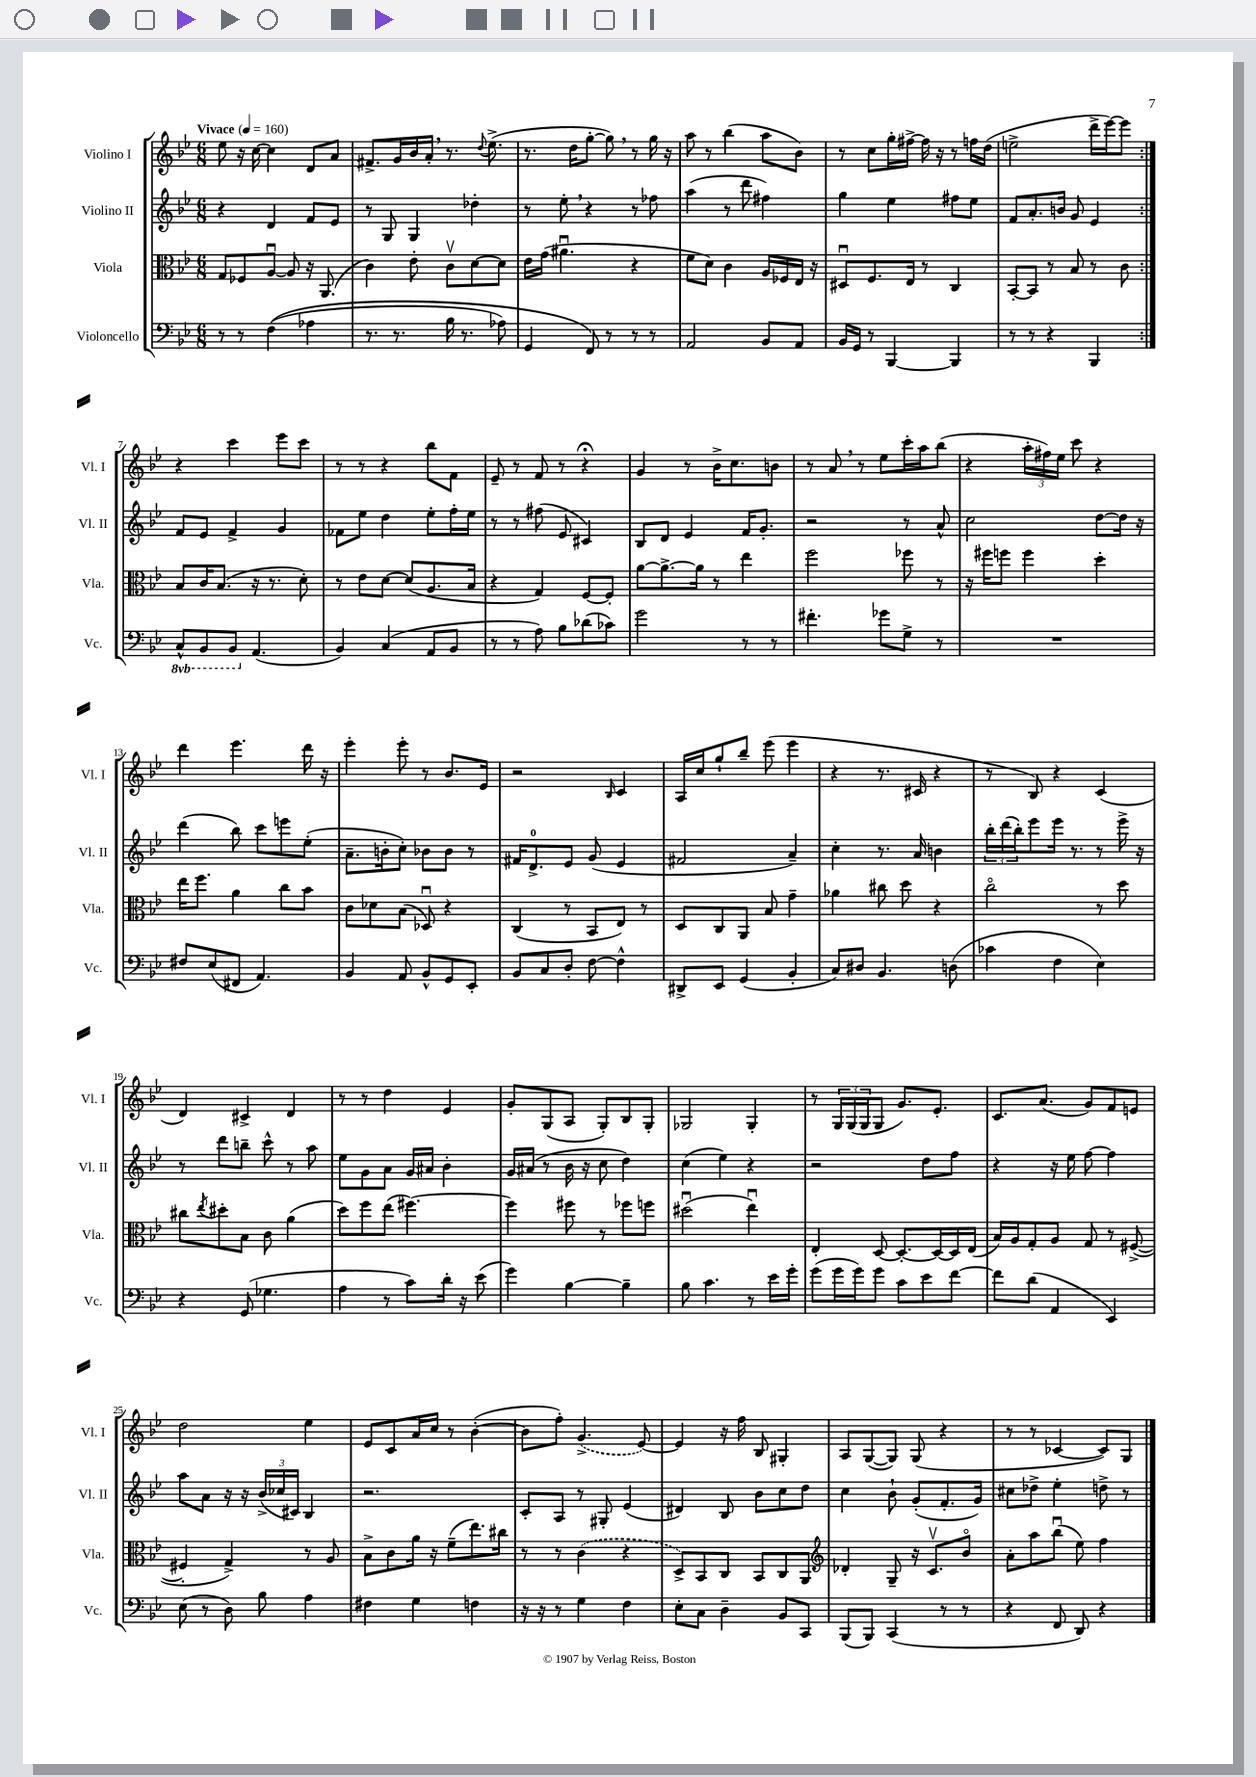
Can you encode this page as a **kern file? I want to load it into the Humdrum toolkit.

**kern	**kern	**kern	**kern
*part4	*part3	*part2	*part1
*staff4	*staff3	*staff2	*staff1
*I"Violoncello	*I"Viola	*I"Violino II	*I"Violino I
*I'Vc.	*I'Vla.	*I'Vl. II	*I'Vl. I
*clefF4	*clefC3	*clefG2	*clefG2
*k[b-e-]	*k[b-e-]	*k[b-e-]	*k[b-e-]
*M6/8	*M6/8	*M6/8	*M6/8
*MM160	*MM160	*MM160	*MM160
=1	=1	=1	=1
!	!	!	!LO:TX:a:B:t=Vivace
8r	8G/L	4r	8ee-\
8r	8F-X/	.	16r
.	.	.	[16cc\
((4F\	[8Au/J	4d/	4cc\]
.	8A/]	.	.
4A-X\	16r	8f/L	8d/L
.	(8.AA/	.	.
.	.	8e-/J	8a/J
=2	=2	=2	=2
8.r	4c\)	8r	8.f#X^/L
.	.	8G/	.
8.r	.	.	16g/L
.	8e-'\	4G/	16b-/
.	.	.	16a',/JJ
16B-\	8cv\L	.	8.r
8.r	.	.	.
.	[8d\	4dd-X'\	.
.	.	.	8qqdd/
.	.	.	(8.ee-^\
8A-X\)	8d\J]	.	.
=3	=3	=3	=3
4GG/	16e-\LL	8r	8.r
.	(16g\JJ	.	.
.	4.a#Xu\	8ee-',\	.
.	.	.	16dd\KL
8FF/)	.	4r	[8gg'\J
8r	.	.	8gg,\])
8r	4r	8r	8r
8r	.	8ff-X\	16gg\
.	.	.	16r
=4	=4	=4	=4
2AA/	8f\L	(4aa\	8aa\
.	8d\J)	.	8r
.	4c\	8r	(4bb-\
.	.	8ddd\	.
8BB-/L	16A/LL	4ff#X\)	8aa\L
.	16F-X/	.	.
8AA/J	16E-/JJ	.	8b-\J)
.	16r	.	.
=5	=5	=5	=5
16BB-/LL	8D#Xu/L	4gg\	8r
16GG/JJ	.	.	.
8r	8.F/	.	8cc\L
[4BBB-/	.	4ee-\	16gg'\L
.	16E-/Jk	.	[16ff#X^\JJ
.	8r	.	16ff#\]
.	.	.	16r
4BBB-/]	4C/	8ff#X\L	8r
.	.	8ee-\J	16ffn\LL
.	.	.	(16dd\JJ
=6	=6	=6	=6
8r	[8BB-'/L	8f/L	2een^\
8r	8BB-/J]	8.a'/	.
4r	8r	.	.
.	.	16bn/Jk	.
.	8B-/	8g/	.
4BBB-/	8r	4e-/	16ddd^\LL
.	.	.	[16eee-\J)
.	8c\	.	8eee-\J]
!!LO:LB:g=z
=7:|!	=7:|!	=7:|!	=7:|!
*8ba	*	*	*
8CC^^/L	8B-/L	8f/L	4r
8BBB-/	16c/K	8e-/J	.
.	(8.B-/J	.	.
8BBB-/J	.	4f^/	4ccc\
*X8ba	*	*	*
(4.AA/	16r	.	.
.	8.r	.	.
.	.	4g/	8eee-\L
.	8d'\)	.	8ccc\J
=8	=8	=8	=8
4BB-/)	8r	8f-X\L	8r
.	8e-\L	8ee-\J	8r
(4C/	[8d\J	4dd\	4r
.	(8d/L]	.	.
8AA/L	8.A/	8ee-'\L	8bb-\L
8BB-/J	.	16ff'\L	8f\J
.	16B-/Jk	16ee-\JJ	.
=9	=9	=9	=9
8r	4r	8r	8e-~/
8r	.	8r	8r
8A\)	4G/)	(8ff#X\	8f/
8B-\L	.	8e-/	8r
(8d-X\	[8F/L	4c#X/)	4r;<
8c-X\J)	8F'/J]	.	.
=10	=10	=10	=10
2g\	[8a\L	8B-/L	4g/
.	8.a^\_	8d/J	.
.	.	4e-/	8r
.	16a\Jk]	.	.
.	8r	.	16b-^\KL
.	.	.	8.cc\
8r	4ee-\	16f/KL	.
.	.	8.g'/J	.
8r	.	.	8bn\J
=11	=11	=11	=11
4.f#X'\	2ff\	2r	8r
.	.	.	8a,/
.	.	.	8r
8g-X\L	.	.	8ee-\L
8G^\J	8ff-X\	8r	16ccc'\L
.	.	.	16aa\J
8r	8r	8a^^/	(8bb-\J
=12	=12	=12	=12
2.r	16r	2cc\	4r
.	16ff#X\KL	.	.
.	8ffn\J	.	.
.	4ff\	.	24aa'\LL
.	.	.	24ff#X\)
.	.	.	24ee-\JJ
.	.	.	8ccc\
.	4dd'\	[8dd\L	4r
.	.	16dd\Jk]	.
.	.	16r	.
!!LO:LB:g=z
=13	=13	=13	=13
8F#X/L	16ee-\KL	(4ddd\	4ddd\
.	8.ff\J	.	.
(8E-/	.	.	.
8FF#X/J	4a\	8bb-\)	4.eee-\
4.AA/)	.	8ccc\L	.
.	8cc\L	8eeen\	.
.	8b-\J	(8ee-'\J	16ddd\
.	.	.	16r
=14	=14	=14	=14
4BB-/	8c\L	8.a~\L	4eee-'\
.	8d-X\	.	.
.	.	16bn'\k	.
8AA/	(8B-\J	8cc'\J)	8eee-'\
8BB-^^/L	8D-Xu/)	8b-X\L	8r
8GG/	4r	8b-\J	8.b-/L
8EE-'/J	.	8r	.
.	.	.	16e-/Jk
=15	=15	=15	=15
8BB-/L	(4C/	16f#X/KL	2r
.	.	8.d^/	.
8C/	.	.	.
8D'/J	8r	8e-/J	.
[8F\	8BB-/L	(8g/	.
.	.	.	16qqB-/
4F^^\]	8E-/J)	4e-/	4c/
.	8r	.	.
=16	=16	=16	=16
8DD#X^/L	8D/L	2f#X/	16A/LL
.	.	.	16cc/J
8EE-/J	8C/	.	8gg`/
(4GG/	8AA/J	.	8bb-~/J
.	8B-/	.	(8eee-\
4BB-'/	4g~\	4a~/)	4eee-\
=17	=17	=17	=17
8C/L)	4a-X\	4cc'\	4r
8D#X/J	.	.	.
4.BB-/	8cc#X\	8.r	8.r
.	8dd\	.	.
.	.	16a/	16c#X/
.	4r	4bn\	4r
(8Dn\	.	.	.
=18	=18	=18	=18
4c-X\	2cc\	24bb-'\LL	8r
.	.	(24ddd\	.
.	.	24bb-'\J)	.
.	.	8eee-\	8B-/)
4F\	.	16eee-\Jk	4r
.	.	8.r	.
4E-\)	8r	8r	(4c/
.	8dd\	16eee-^\	.
.	.	16r	.
!!LO:LB:g=z
=19	=19	=19	=19
4r	8cc#X\L	8r	4d/)
.	8qee-/	.	.
.	8dd#X'\	8ddd\L	.
(8GG/	8B-\J	8bbn~\J	4c#X^/
4.G-X\	8c\	8ccc^^\	.
.	(4a\	8r	4d/
.	.	8aa\	.
=20	=20	=20	=20
4A\	8dd\L)	8ee-\L	8r
.	8ff\	8g\	8r
8r	(8ee-\J	8a\J	4dd\
8c\L)	[4.ff#X\)	16g/LL	.
.	.	16a#X/JJ	.
16d'\Jk	.	4b-'\	4e-/
16r	.	.	.
(8e-\	.	.	.
=21	=21	=21	=21
4g\)	4ff#\]	16g/LL	8g'/L
.	.	(16a#X/JJ	.
.	.	8r	(8G/
[4B-\	8ff#X\	16b-\	8A/J
.	.	16r	.
.	8r	8cc\	8G'/L)
4B-~\]	8ff-X\L	4dd\)	8B-/
.	8ffn\J	.	8G'/J
=22	=22	=22	=22
8B-\	(2dd#Xu\	(4cc\	2G-X/
4.c\	.	.	.
.	.	4ee-\)	.
8r	4ee-u\)	4r	4G-'/
16e-\LL	.	.	.
16g'\JJ	.	.	.
=23	=23	=23	=23
(8g\L	4E-'/	2r	8r
16g\L	.	.	24G/LL
.	.	.	(24G/
16g\J)	.	.	.
.	.	.	24G/J
8g\J	[8D/	.	8G/J
8c\L	8.D'/L_	.	8.g/L)
8e-\	.	8dd\L	.
.	16D/L_	.	8.e-'/J
[8f\J	16D/]	8ff\J	.
.	(16E-/JJ	.	.
=24	=24	=24	=24
8f\L]	16B-/LL)	4r	8.c/L
.	16A/J	.	.
(8d\J	8G'/	.	.
.	.	.	(8.a/J
4AA/	8A/J	16r	.
.	.	16ee-\	.
.	8G/	[8ff\	8g/L)
4EE-/)	8r	4ff\]	8f/
.	([8F#X^/	.	8en/J
!!LO:LB:g=z
=25	=25	=25	=25
(8E-\	4F#X'/]	8aa\L	2dd\
8r	.	8a\J	.
8D\)	4G^/)	16r	.
.	.	16r	.
8B-\	.	(24b-^/LL	.
.	.	24cc-X/	.
.	.	24c#X/JJ)	.
4A\	8r	4B-/	4ee-\
.	8A/	.	.
=26	=26	=26	=26
4F#X\	8B-^\L	2.r	8e-/L
.	8c\	.	8c/
4G\	16a\Jk	.	16a/L
.	16r	.	16cc/JJ
.	(8f~\L	.	8r
4Fn\	8.ee-\)	.	([4b-'\
.	16cc#X\Jk	.	.
=27	=27	=27	=27
16r	8r	8c'/L	8b-\L]
16r	.	.	.
8r	8r	8A/J	8ff'\J)
4G\	(4c\	8r	(4.g^/
.	.	8G#X'/	.
4F\	4r	(4e-/	.
.	.	.	[8e-/)
=28	=28	=28	=28
8E-'\L	8D^/L)	4d#X/)	4e-/]
8C\J	8BB-/	.	.
4D~\	8C/J	8B-/	16r
.	.	.	16ff\
.	8BB-/L	8b-\L	8B-/
8BB-/L	8C/	8cc\	4G#X'/
8CC/J	8AA/J	8dd\J	.
=29	=29	=29	=29
*	*clefG2	*	*
(8BBB-/L	4d-X'/	4cc\	8A/L
8BBB-/J)	.	.	([8G/
(4CC/	8G~/	8b-`\	8G/J])
.	16r	(8g'/L	(8G/
.	8.cv/L	.	.
8r	.	8.f'/	4r
8r	8b-/J	.	.
.	.	16g/Jk)	.
=30	=30	=30	=30
4r	8a'\L	8cc#X\L	8r
.	8aa\	8dd-X^\J	8r
8FF/	(8bb-u\J	4ee-'\	[4c-X/
8DD/)	8ee-\)	.	.
4r	4ff\	8ddn^\	8c-/L])
.	.	8r	8G/J
==	==	==	==
*-	*-	*-	*-
